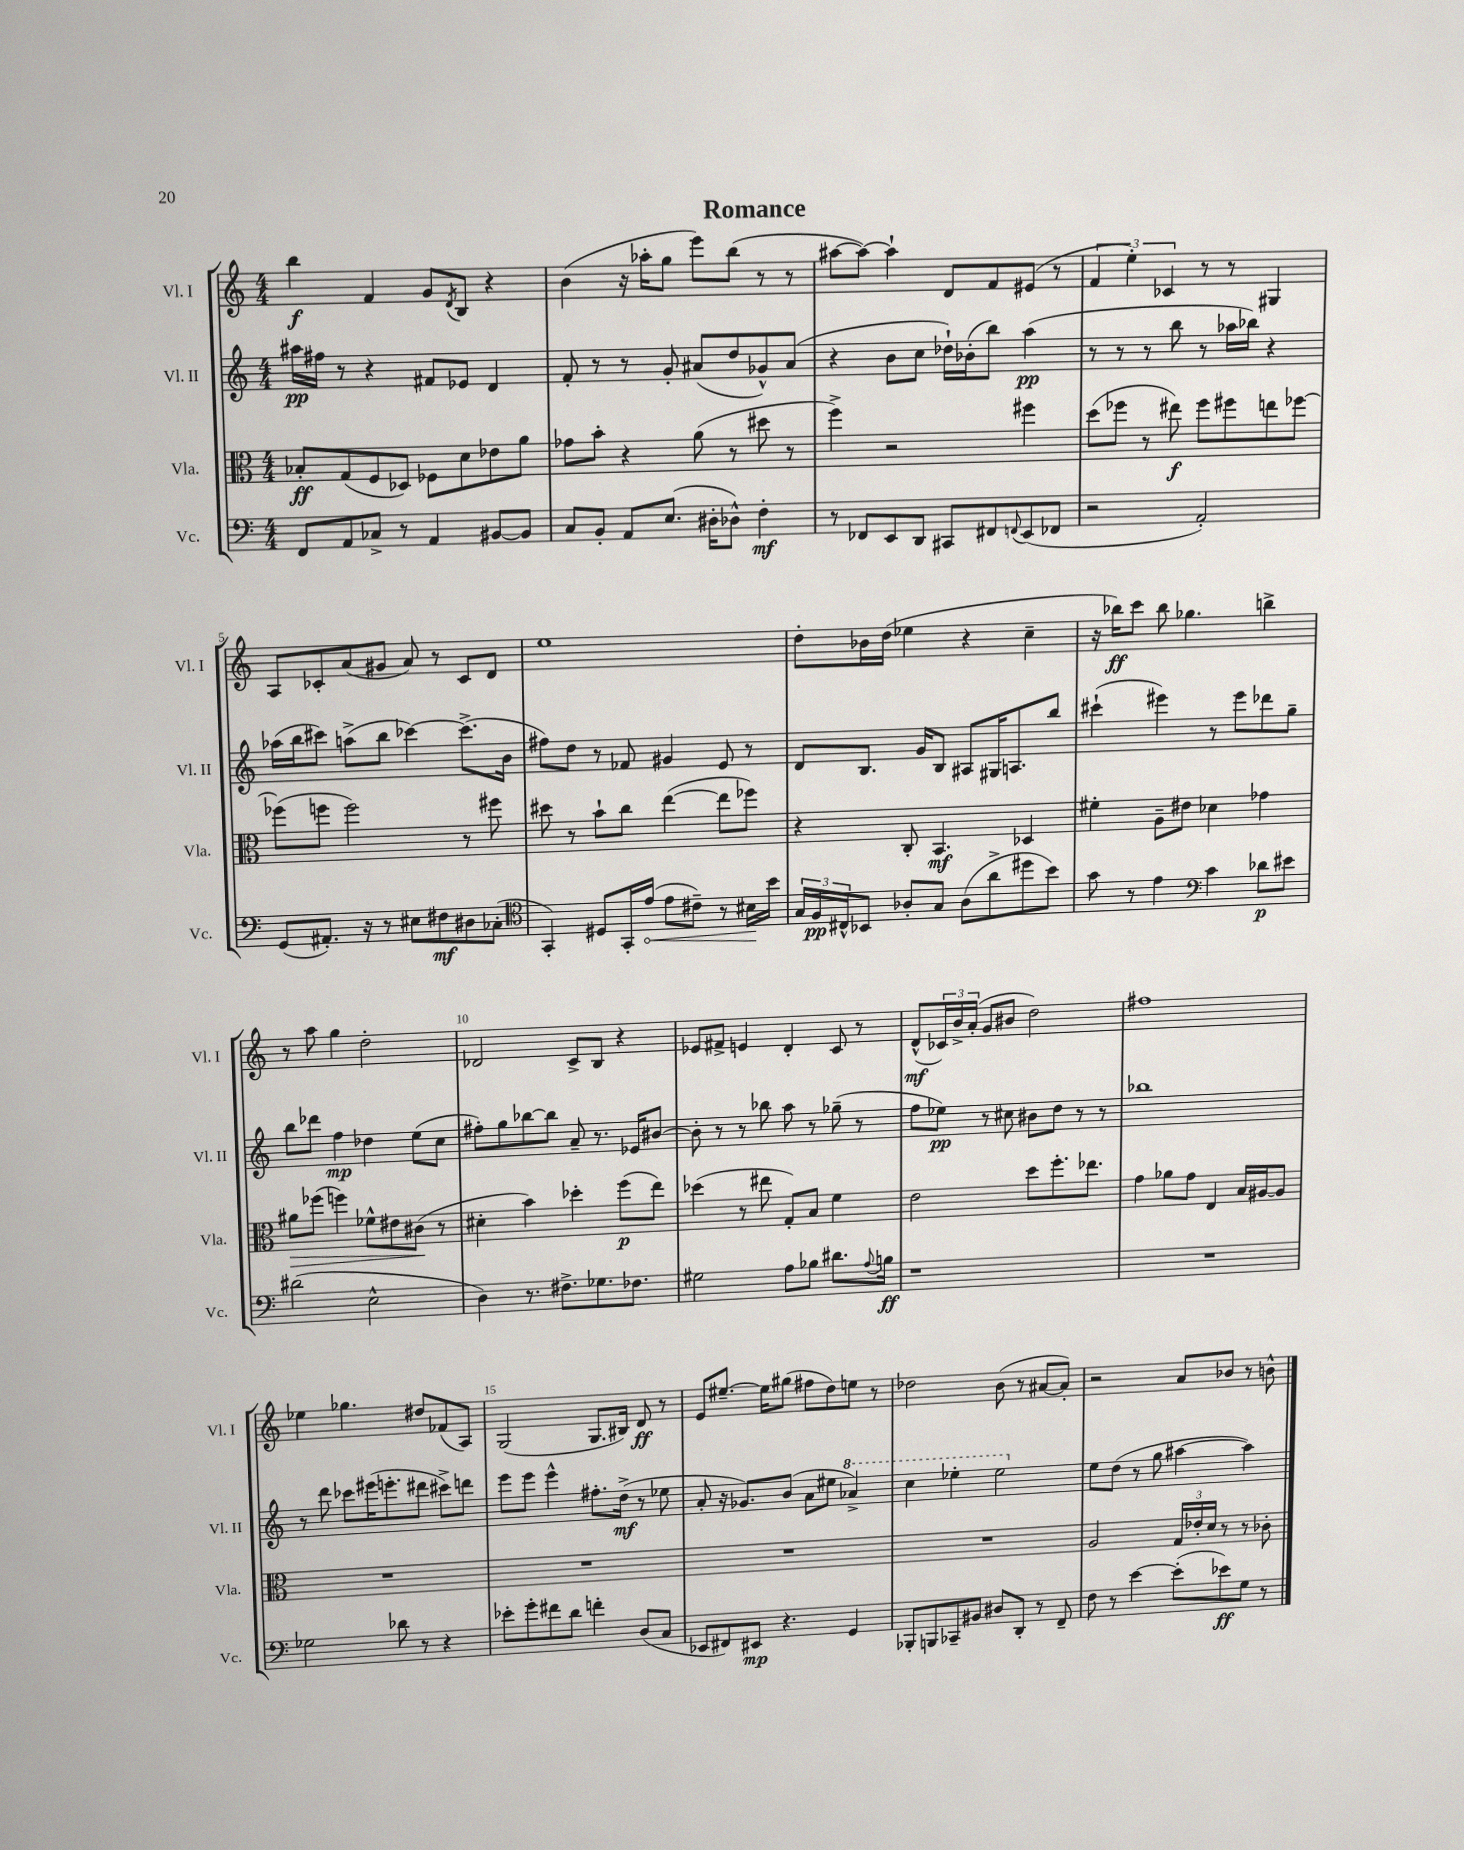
\header { title = "Romance" }
<<
\new StaffGroup <<
\new Staff = "s0" \with { instrumentName = "Vl. I" shortInstrumentName = "Vl. I" } {
    \clef treble \key c \major \numericTimeSignature \time 4/4
    b''4\f f'4 g'8 \acciaccatura { d'8 } b8 r4 |
    b'4( r16 aes''16-. g''8 e'''8) b''8( r8 r8 |
    ais''8~ ais''8~) ais''4-! d'8 f'8 eis'8( r8 |
    \tuplet 3/2 { f'4 e''4-.) ces'4 } r8 r8 gis4 |
    a8 ces'8-. a'8( gis'8 a'8) r8 ces'8 d'8 |
    e''1 |
    d''8-. bes'16 d''16( ees''4 r4 c''4-- |
    r16 bes''16\ff) c'''8 bes''8 ges''4. b''4-> |
    r8 a''8 g''4 d''2-. |
    des'2 c'8-> b8 r4 |
    ees'8 fis'8-> e'4 d'4-. c'8 r8 |
    d'8-^\mf( \tuplet 3/2 { ces'16) b'16-> a'16-.( } g'8 bis'8 d''2) |
    fis''1 |
    ees''4 ges''4. dis''8 fes'8( a8) |
    g2( g8. bis16) d'8\ff r8 |
    e'8 eis''8.~-- eis''16 gis''8( fis''8 d''8) e''8 r8 |
    des''2 b'8( r8 ais'8~ ais'8-.) |
    r2 a'8 bes'8 r8 b'8-^ \bar "|." |
}
\new Staff = "s1" \with { instrumentName = "Vl. II" shortInstrumentName = "Vl. II" } {
    \clef treble \key c \major \numericTimeSignature \time 4/4
    ais''16\pp fis''16 r8 r4 fis'8 ees'8 d'4 |
    f'8-. r8 r8 g'8-. ais'8( d''8 ges'8-^) ais'8( |
    r4 b'8 c''8 des''16-!) bes'16-.( b''8) a''4\pp( |
    r8 r8 r8 b''8 r8 aes''16 bes''16) r4 |
    aes''16( b''16 cis'''8) a''8->( b''8 ces'''4~) ces'''8.->( b'16 |
    fis''8) d''8 r8 fes'8 gis'4 e'8 r8 |
    d'8 b8. g'16 b8 ais8 gis16 a8. b''8 |
    cis'''4-!( eis'''4) r8 eis'''8 des'''8 g''8-- |
    b''8 des'''8 f''4\mp des''4 e''8( c''8 |
    fis''8-.) g''8 bes''8~ bes''8 a'8-- r8. ees'16 bis'8~ |
    bis'8-. r8 r8 bes''8 a''8 r8 ges''8--( r8 |
    f''8 ees''8\pp) r8 cis''8 bis'8 d''8 r8 r8 |
    bes''1 |
    r8 d'''8 ces'''8 eis'''16( e'''8.-. dis'''8 cis'''8->) d'''8 |
    e'''8 e'''8 e'''4-^ fis''8.-. d''16->\mf( r8 ees''8 |
    a'8-. r16 ges'8.) b'8( a'8 eis''8 \ottava #1 aes''4->) |
    c'''4 ees'''4-. ees'''2 \ottava #0 |
    e''8 d''8( r8 g''8 ais''4~ ais''4) \bar "|." |
}
\new Staff = "s2" \with { instrumentName = "Vla." shortInstrumentName = "Vla." } {
    \clef alto \key c \major \numericTimeSignature \time 4/4
    bes8-.\ff g8( f8 des8) fes8 d'8 ees'8 a'8 |
    ges'8 b'8-. r4 a'8( r8 dis''8 r8 |
    f''4->) r2 fis''4 |
    d''8( fes''8 r8 eis''8\f) fes''8 fis''8 e''8 fes''8~ |
    fes''8( f''8 f''2) r8 fis''8 |
    dis''8 r8 b'8-! c''8 e''4~( e''8 fes''8) |
    r4 c8-. b,4.\mf des4 |
    fis'4-. a8-- eis'8 des'4 ges'4 |
    ais'8\> fes''8( f''4) fes'8-^ eis'8 cis'8\!( r8 |
    dis'4-. b'4) des''4-. f''8\p( e''8) |
    des''4( r8 eis''8 g8-.) b8 f'4 |
    e'2 d''8 f''8.-. ees''8. |
    g'4 aes'8 g'8 e4 b16 ais16~ ais8 |
    R1 |
    R1 |
    R1 |
    R1 |
    a2 \tuplet 3/2 { g16 ees'16-. d'16 } r8 r8 ces'8-. \bar "|." |
}
\new Staff = "s3" \with { instrumentName = "Vc." shortInstrumentName = "Vc." } {
    \clef bass \key c \major \numericTimeSignature \time 4/4
    f,8 a,8 ces8-> r8 a,4 bis,8~ bis,8 |
    c8 b,8-. a,8 e8.( dis16-. des8-^) f4-.\mf |
    r8 fes,8 e,8 d,8 cis,8 fis,8 \appoggiatura { f,8 } e,8( fes,8 |
    r2 a,2-.) |
    g,8( ais,8.-.) r16 r8 eis8 fis8\mf dis8 ces8-.( |
    \clef tenor g,4-.) dis8 g,16-. \once \override Hairpin.circled-tip = ##t e'16\<( e'8 cis'8--) r8 bis16\! b'16 |
    \tuplet 3/2 { g16 f16\pp cis16-^ } bes,8 aes8-. g8 aes8( a'8-> dis''8 b'8) |
    g'8 r8 e'4 \clef bass c'4 des'8\p eis'8 |
    dis'2( e2-^ |
    d4) r8. fis8.-> ges8. fes8. |
    gis2 a8 bes8 dis'8. \appoggiatura { a8 } b16\ff |
    r1 |
    R1 |
    ges2 des'8 r8 r4 |
    ees'8-. g'8-. fis'8 d'8 f'4-. d8( c8 |
    ees,8 fis,8) eis,8\mp r4. g,4 |
    bes,,8-. b,,8 ces,8-- bis,8 dis8 d,8-. r8 f,8-- |
    f8 r8 e'4~ e'8-.( ees'8\ff) g8 r8 \bar "|." |
}
>>
>>
\layout { \context { \Score \override BarNumber.break-visibility = ##(#f #t #t) barNumberVisibility = #(every-nth-bar-number-visible 5) } }
